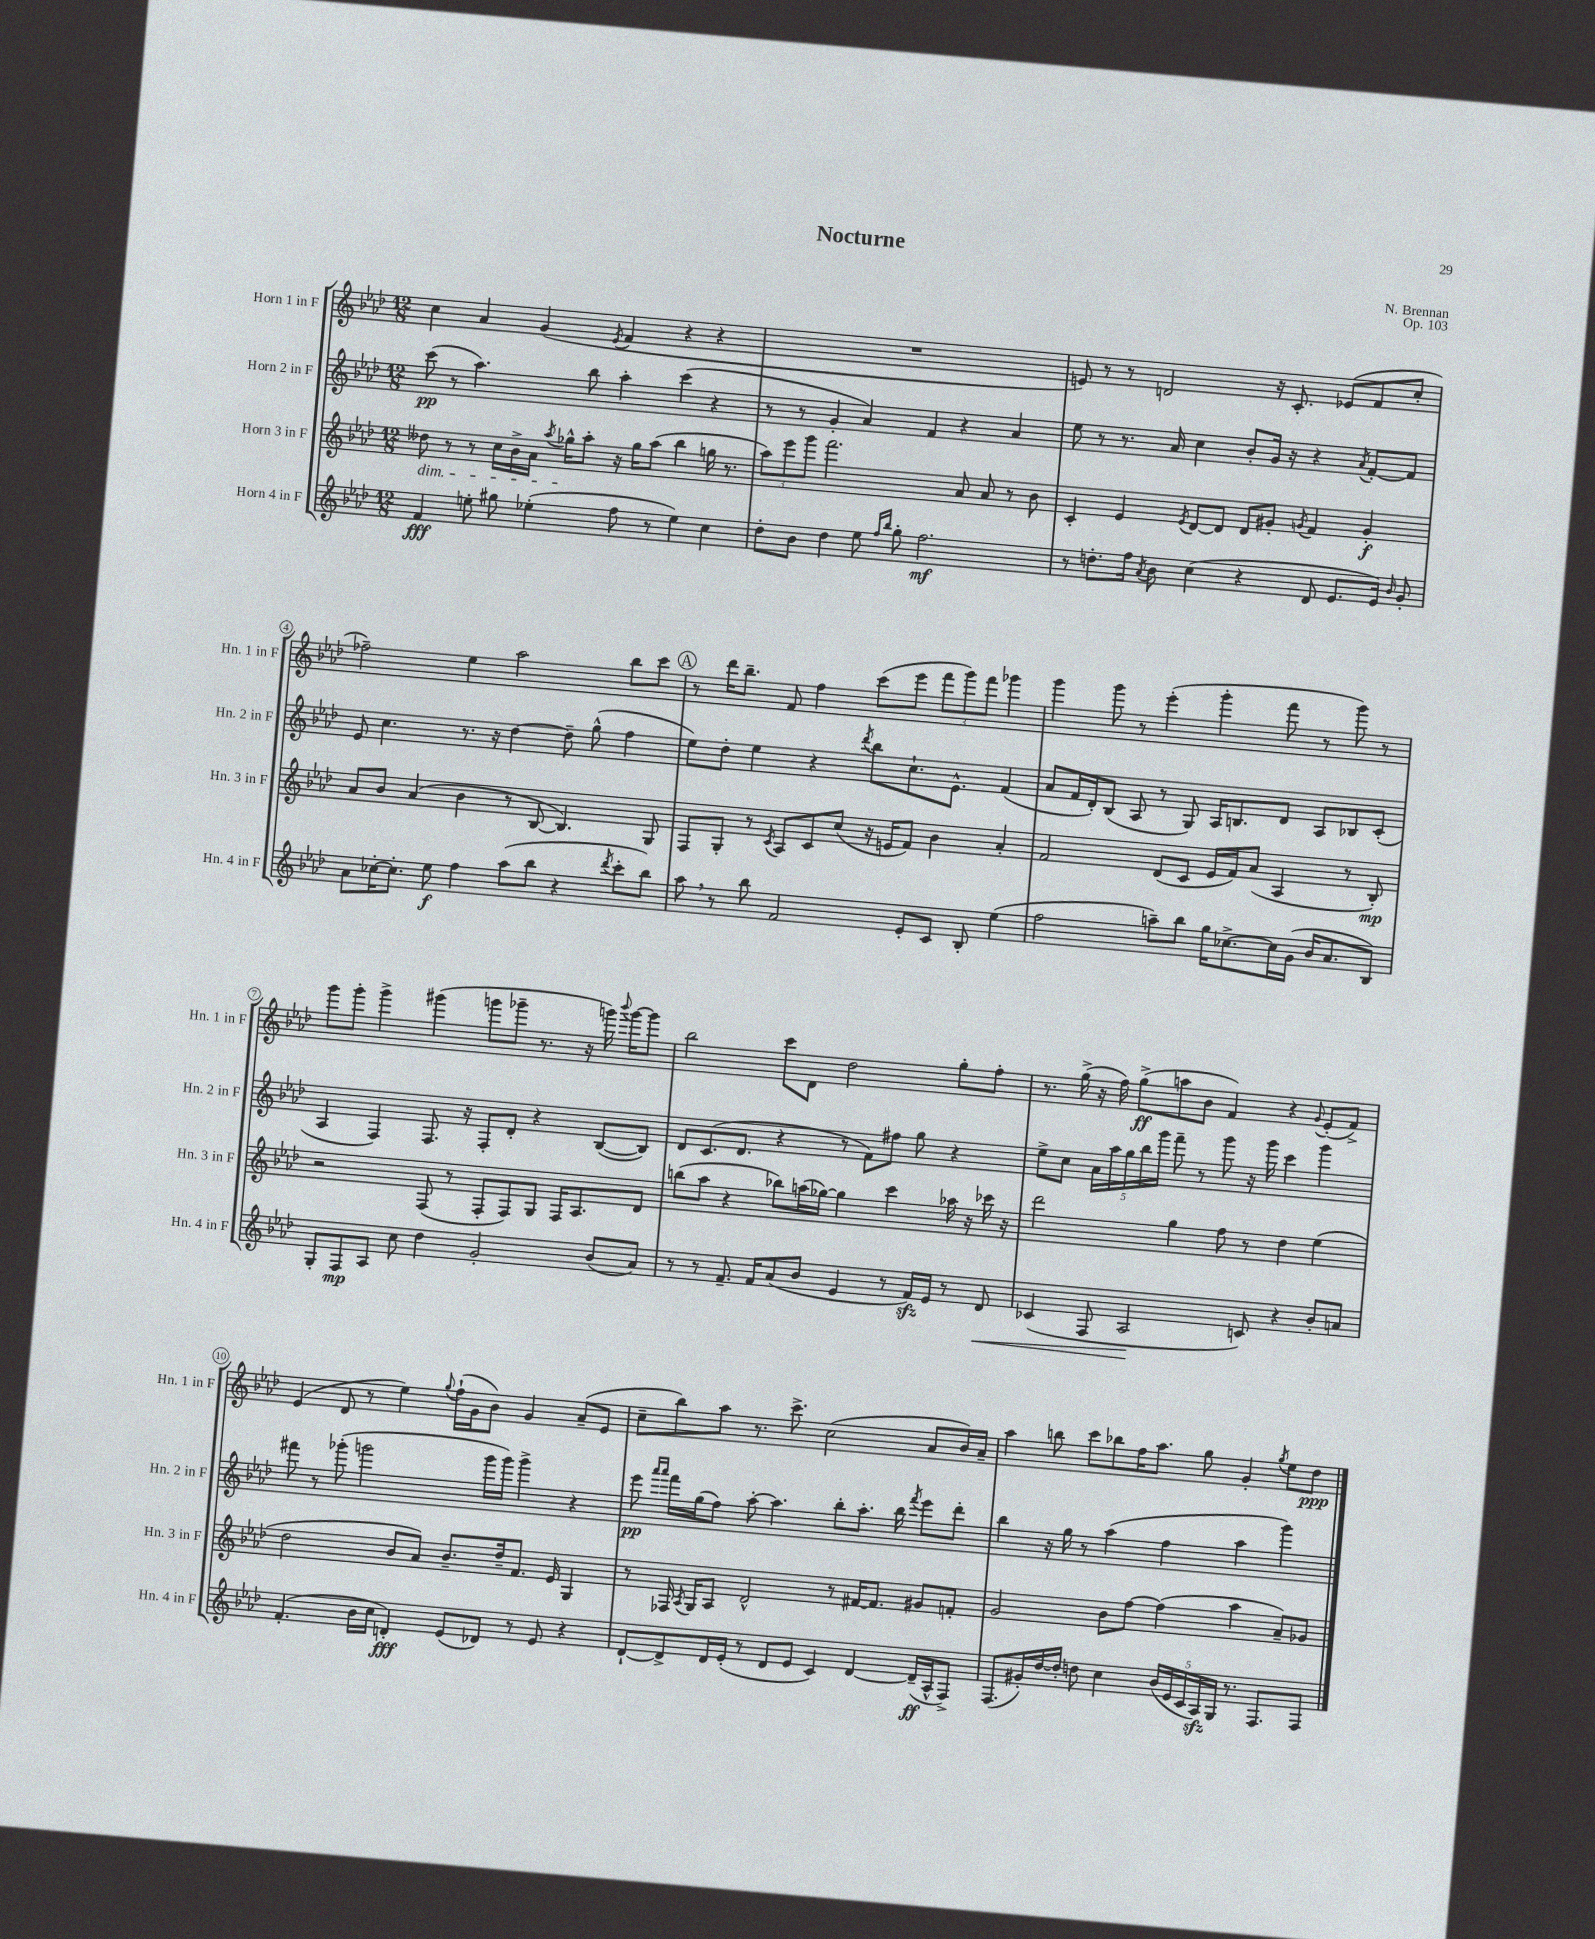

**kern	**dynam	**kern	**dynam	**kern	**dynam	**kern	**dynam
*part4	*part4	*part3	*part3	*part2	*part2	*part1	*part1
*staff4	*staff4	*staff3	*staff3	*staff2	*staff2	*staff1	*staff1
*I"Horn 4 in F	*	*I"Horn 3 in F	*	*I"Horn 2 in F	*	*I"Horn 1 in F	*
*I'Hn. 4 in F	*	*I'Hn. 3 in F	*	*I'Hn. 2 in F	*	*I'Hn. 1 in F	*
*clefG2	*	*clefG2	*	*clefG2	*	*clefG2	*
*k[b-e-a-d-]	*	*k[b-e-a-d-]	*	*k[b-e-a-d-]	*	*k[b-e-a-d-]	*
*M12/8	*	*M12/8	*	*M12/8	*	*M12/8	*
=1	=1	=1	=1	=1	=1	=1	=1
!	!	!LO:TX:b:i:t=dim.	!	!	!	!	!
4f/	fff	8dd--X\	.	(8ccc\	pp	4cc\	.
.	.	8r	.	8r	.	.	.
8een'\	.	8r	.	4.aa-\)	.	4a-/	.
8gg#X\	.	16cc\LL	.	.	.	.	.
.	.	16b-^\	.	.	.	.	.
(4ee-X'\	.	16a-\JJ	.	.	.	(4g/	.
.	.	8qaa-/	.	.	.	.	.
.	.	16gg-X^^\KL	.	.	.	.	.
.	.	8aa-'\J	.	8bb-\	.	.	.
.	.	.	.	.	.	8qe-/	.
8ff\	.	16r	.	4aa-'\	.	4f/	.
.	.	16gg-\KL	.	.	.	.	.
8r	.	(8aa-\J	.	.	.	.	.
4ee-\)	.	4bb-\	.	(4ccc\	.	4r	.
4cc\	.	16ggn\	.	4r	.	4r	.
.	.	8.r	.	.	.	.	.
=2	=2	=2	=2	=2	=2	=2	=2
8dd-'\L	.	12aa-\L)	.	8r	.	1.r	.
.	.	12eee-\	.	.	.	.	.
8b-\J	.	.	.	8r	.	.	.
.	.	12ggg\J	.	.	.	.	.
4dd-\	.	2.fff\	.	4g'/	.	.	.
8ee-\	.	.	.	4a-/)	.	.	.
16qqff/LL	.	.	.	.	.	.	.
16qqbb-/JJ	.	.	.	.	.	.	.
8gg'\	.	.	.	.	.	.	.
2.ff\	mf	.	.	4f/	.	.	.
.	.	8a-/	.	4r	.	.	.
.	.	8a-/	.	.	.	.	.
.	.	8r	.	4a-/	.	.	.
.	.	8b-\	.	.	.	.	.
=3	=3	=3	=3	=3	=3	=3	=3
8r	.	4c'/	.	8ee-\	.	8en/)	.
8.ddn'\L	.	.	.	8r	.	8r	.
.	.	4e-/	.	8.r	.	8r	.
16ff\Jk	.	.	.	.	.	.	.
8qa-/	.	.	.	.	.	.	.
8b-\	.	.	.	.	.	2dn/	.
.	.	.	.	16a-/	.	.	.
.	.	8qe-/	.	.	.	.	.
(4cc\	.	[8d-/L	.	4cc\	.	.	.
.	.	8d-/J]	.	.	.	.	.
4r	.	8d-/L	.	8b-'/L	.	.	.
.	.	8g#X'/J	.	16g/Jk	.	16r	.
.	.	.	.	16r	.	8.c'/	.
.	.	8qgn/	.	.	.	.	.
8d-/	.	4f/	.	4r	.	.	.
8.e-/L	.	.	.	.	.	(8e-X/L	.
.	.	.	.	8qa-/	.	.	.
.	.	4g'/	f	[8f'/L	.	8f/	.
16e-/Jk)	.	.	.	.	.	.	.
16qqb-/	.	.	.	.	.	.	.
8g'/	.	.	.	8f/J]	.	8cc'/J	.
!!LO:LB:g=z
=4	=4	=4	=4	=4	=4	=4	=4
8a-\L	.	8a-/L	.	8e-/	.	2ff-X~\)	.
[16cc-X'\K	.	8b-/J	.	4.cc\	.	.	.
8.cc-'\J]	.	.	.	.	.	.	.
.	.	(4a-/	.	.	.	.	.
8ee-\	f	.	.	.	.	.	.
4ff\	.	4b-\	.	8.r	.	4ee-\	.
.	.	.	.	16r	.	.	.
(8aa-\L	.	8r	.	[4dd-\	.	2aa-\	.
8bb-\J	.	[8B-/	.	.	.	.	.
4r	.	4.B-/])	.	8dd-~\]	.	.	.
.	.	.	.	(8gg^^\	.	.	.
8qddd-/	.	.	.	.	.	.	.
8ccc'\L	.	.	.	4ff\	.	8bb-\L	.
8bb-\J)	.	8G/	.	.	.	8ccc\J	.
!!LO:REH:place=s1:t=A
=5	=5	=5	=5	=5	=5	=5	=5
8aa-,\	.	8F/L	.	8ee-\L)	.	8r	.
8r	.	8G'/J	.	8dd-'\J	.	16ddd-\KL	.
.	.	.	.	.	.	8.bb-~\J	.
8bb-\	.	8r	.	4ee-\	.	.	.
.	.	8qc/	.	.	.	.	.
2f/	.	8A-/L	.	.	.	8f/	.
.	.	8c/	.	4r	.	4ff\	.
.	.	(8cc/J	.	.	.	.	.
.	.	.	.	8qddd-/	.	.	.
.	.	16r	.	8bb-\L	.	(8ccc\L	.
.	.	16en/KL	.	.	.	.	.
8e-'/L	.	8f/J)	.	8.cc`\	.	8eee-\J	.
8c/J	.	4b-\	.	.	.	12fff\L	.
.	.	.	.	8.e-^^\J	.	.	.
.	.	.	.	.	.	12ggg\)	.
8B-'/	.	.	.	.	.	.	.
.	.	.	.	.	.	12fff\J	.
(4ee-\	.	4a-'/	.	(4f/	.	4ggg-X\	.
=6	=6	=6	=6	=6	=6	=6	=6
2ff\	.	2f/	.	8a-/L	.	4ggg\	.
.	.	.	.	16f/L	.	.	.
.	.	.	.	16d-'/J)	.	.	.
.	.	.	.	(8B-/J	.	8ggg\	.
.	.	.	.	8A-/	.	8r	.
8aan~\L)	.	(8d-/L	.	8r	.	(4eee-'\	.
8bb-\J	.	8c/J	.	8G/)	.	.	.
16gg\KL	.	16e-/LL	.	16A-/KL	.	4ggg'\	.
[8.cc-X^\	.	16f/J)	.	8.Bn/	.	.	.
.	.	(8a-/J	.	.	.	.	.
16cc-\L]	.	4A-/	.	8d-/J	.	8fff\	.
(16g\JJ	.	.	.	.	.	.	.
16b-/KL	.	.	.	8A-/L	.	8r	.
8.a-/	.	.	.	.	.	.	.
.	.	8r	.	8B-X/	.	8ggg\)	.
8B-/J)	.	8B-'/)	mp	(8c'/J	.	8r	.
!!LO:LB:g=z
=7	=7	=7	=7	=7	=7	=7	=7
8G'/L	.	2r	.	4A-/	.	8ggg\L	.
8F/	mp	.	.	.	.	8ggg'\J	.
8A-/J	.	.	.	4F/)	.	4ggg^\	.
8cc\	.	.	.	.	.	.	.
4dd-\	.	(8F/	.	8.F/	.	(4ggg#X\	.
.	.	8r	.	.	.	.	.
.	.	.	.	16r	.	.	.
2g'/	.	8F'/L	.	8F'/L	.	8gggn\L	.
.	.	8F/)	.	8d-'/J	.	8ggg-X~\J	.
.	.	8G/J	.	4r	.	8.r	.
.	.	16F/KL	.	.	.	.	.
.	.	8.A-/	.	.	.	16r	.
(8b-/L	.	.	.	([8B-/L	.	16gggn\)	.
.	.	.	.	.	.	8qqbbb-/	.
.	.	.	.	.	.	[16ggg\KL	.
8a-/J)	.	8d-/J	.	8B-/J])	.	8ggg\J]	.
=8	=8	=8	=8	=8	=8	=8	=8
8r	.	(8bbn\L	.	8d-/L	.	2bb-\	.
8r	.	8aa-\J	.	(8.c/	.	.	.
8.f~/	.	4r	.	.	.	.	.
.	.	.	.	8.d-/J	.	.	.
16f/KL	.	.	.	.	.	.	.
(8a-/	.	8bb-X\L)	.	4r	.	8ccc\L	.
8b-/J	.	(16aan\L	.	.	.	8d-\J	.
.	.	[16gg-X\JJ)	.	.	.	.	.
4e-/	.	4gg-\]	.	8r	.	2dd-\	.
.	.	.	.	8f\L)	.	.	.
8r	.	4ccc\	.	8ff#X\J	.	.	.
16fzz/LL)	.	.	.	8gg\	.	.	.
16e-/JJ	.	.	.	.	.	.	.
8r	.	16aa-X\	.	4r	.	8gg'\L	.
.	.	16r	.	.	.	.	.
!	!LO:HP:b	!	!	!	!	!	!
8d-/	<	16ccc-X\	.	.	.	8ff'\J	.
.	.	16r	.	.	.	.	.
=9	=9	=9	=9	=9	=9	=9	=9
(4c-X/	.	2ddd-\	.	8ee-^\L	.	8.r	.
.	.	.	.	8cc\J	.	.	.
.	.	.	.	.	.	(16gg^\	.
8F/	.	.	.	20a-\LL	.	16r	.
.	.	.	.	20aa-\	.	.	.
.	.	.	.	.	.	16ff\)	.
.	.	.	.	20gg\	.	.	.
2A-/	.	.	.	.	.	(8gg^\L	ff
.	.	.	.	20bb-\	.	.	.
.	.	.	.	20ggg\JJ	.	.	.
.	.	4gg\	.	8fff~\	.	8aan\	.
.	.	.	.	8r	.	8b-\J	.
.	.	8ff\	.	8ggg\	.	4f/)	.
8cn/)	[	8r	.	16r	.	.	.
.	.	.	.	16ggg\	.	.	.
4r	.	4dd-\	.	4ccc\	.	4r	.
.	.	.	.	.	.	8qqg/	.
8b-'/L	.	(4ee-\	.	4ggg\	.	(8e-'/L	.
8an/J	.	.	.	.	.	8f^/J)	.
!!LO:LB:g=z
=10	=10	=10	=10	=10	=10	=10	=10
(4.f'/	.	2dd-\	.	8fff#X\	.	(4e-/	.
.	.	.	.	8r	.	.	.
.	.	.	.	(8ggg-X'\	.	8d-/	.
16b-\LL	.	.	.	2gggn\	.	8r	.
16cc\JJ	.	.	.	.	.	.	.
4dn'/)	fff	8b-/L	.	.	.	4ee-\)	.
.	.	8a-/J)	.	.	.	.	.
.	.	.	.	.	.	8qqgg/	.
(8e-/L	.	8.b-~/L	.	.	.	(16ff`\LL	.
.	.	.	.	.	.	16g\J	.
8d-X/J)	.	.	.	16ggg\LL	.	8b-\J)	.
.	.	16dd-~/k	.	16ggg\JJ)	.	.	.
8r	.	8.f/J	.	4ggg^\	.	4g/	.
8e-/	.	.	.	.	.	.	.
.	.	16e-/	.	.	.	.	.
4r	.	4G/	.	4r	.	(8a-~/L	.
.	.	.	.	.	.	8e-/J	.
=11	=11	=11	=11	=11	=11	=11	=11
[8d-`/L	.	8r	.	8eee-\	pp	8cc~\L	.
.	.	.	.	16qqaaa-/LL	.	.	.
.	.	.	.	16qqaaa-/JJ	.	.	.
8d-^/]	.	16F-X/	.	16fff\LL	.	8bb-\)	.
.	.	8qA-/	.	.	.	.	.
.	.	16G/KL	.	(16gg\J	.	.	.
16d-/L	.	8A-/J	.	8ff\J)	.	8aa-\J	.
(16e-'/JJ	.	.	.	.	.	.	.
8r	.	2d-^^/	.	[8aa-'\	.	8.r	.
8d-/L	.	.	.	4.aa-\]	.	.	.
.	.	.	.	.	.	8.ccc^\	.
8e-/J	.	.	.	.	.	.	.
4c/)	.	.	.	.	.	(2cc\	.
.	.	8r	.	8bb-'\L	.	.	.
[4d-/	.	[16f#X/KL	.	8.aa-'\J	.	.	.
.	.	8.f#/J]	.	.	.	.	.
.	.	.	.	16bb-\	.	.	.
.	.	.	.	8qfff/	.	.	.
(16d-~/LL]	ff	8g#X/L	.	8eee-\L	.	8a-/L	.
16A-^^/J	.	.	.	.	.	.	.
8F^/J)	.	8fn'/J	.	8ddd-'\J	.	16b-/L)	.
.	.	.	.	.	.	16a-~/JJ	.
=12	=12	=12	=12	=12	=12	=12	=12
(8.F/L	.	2g/	.	4bb-\	.	4aa-\	.
16g#X'/L)	.	.	.	.	.	.	.
[16dd-/	.	.	.	16r	.	8bbn\	.
16dd-'/JJ]	.	.	.	16gg\	.	.	.
8ddn\	.	.	.	8r	.	8ccc\L	.
4cc\	.	8b-\L	.	(4aa-\	.	8bb-X\	.
.	.	[8ff\J	.	.	.	16ff\K	.
.	.	.	.	.	.	8.aa-\J	.
(20b-/LL	.	(4ff\]	.	4ff\	.	.	.
20e-/	.	.	.	.	.	.	.
20c/	.	.	.	.	.	.	.
.	.	.	.	.	.	8gg\	.
20A-zz/)	.	.	.	.	.	.	.
20G/JJ	.	.	.	.	.	.	.
8.r	.	4aa-\	.	4aa-\	.	4g'/	.
8.F/L	.	.	.	.	.	.	.
.	.	.	.	.	.	8qgg/	.
.	.	8a-~/L)	.	4ggg\)	.	8ee-\L	.
8F/J	.	8g-X/J	.	.	.	8dd-\J	ppp
==	==	==	==	==	==	==	==
*-	*-	*-	*-	*-	*-	*-	*-
